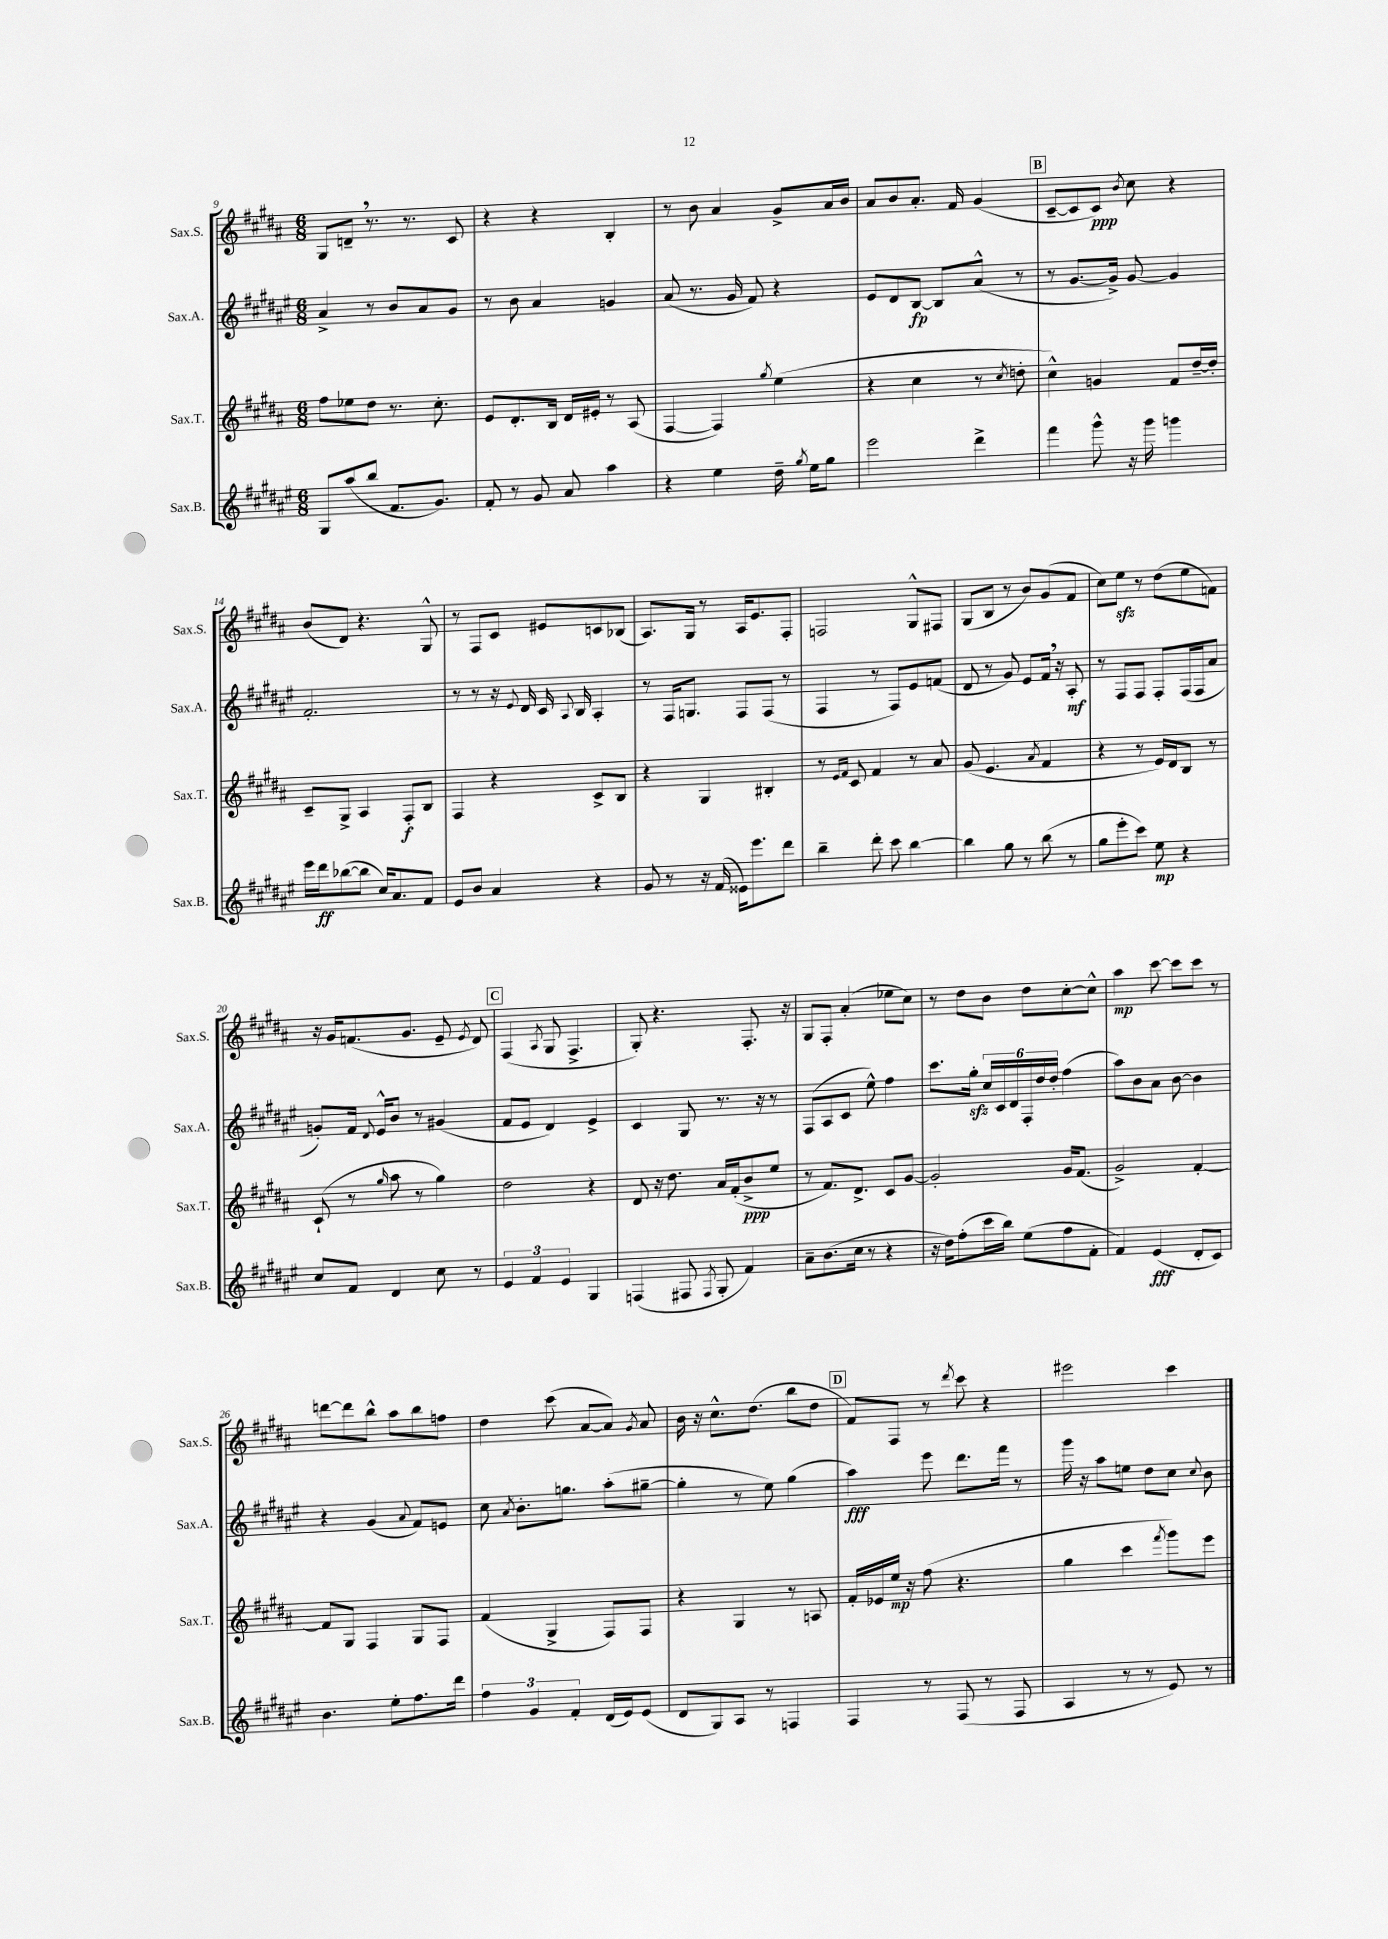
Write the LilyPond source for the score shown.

<<
\new StaffGroup <<
\new Staff = "s0" \with { instrumentName = "Sax.S." shortInstrumentName = "Sax.S." } {
    \clef treble \key b \major \numericTimeSignature \time 6/8
    \autoBeamOff gis8[ d'8]-- \breathe r8. r8. cis'8 |
    r4 r4 b4-. |
    r8 b'8 ais'4 gis'8[-> ais'16 b'16] |
    ais'8[ b'8 ais'8.]-. fis'16 gis'4( |
    \mark \markup { \box "B" } cis'8[~-- cis'8 cis'8]\ppp) \acciaccatura { b'8 } cis''8 r4 |
    b'8[( dis'8]) r4. gis8-^ |
    r8 fis8[ cis'8] eis'8[ c'8 bes8]( |
    ais8.[) gis16] r8 ais16[ e'8. fis8]-. |
    f2 gis8[-^ fis8] |
    gis8[( b8] r8 b'8[) gis'8( fis'8] |
    cis''8[) e''8]\sfz r8 dis''8[( e''8 f'8]) |
    r16 gis'16[ f'8.( gis'8.] e'8-- \acciaccatura { e'8 } dis'8) |
    \mark \markup { \box "C" } fis4( \acciaccatura { ais8 } gis8 fis4.-> |
    gis8-.) r4. fis8.-. r16 |
    gis8[ fis8]-. ais'4-.( ees''8[ cis''8]) |
    r8 dis''8[ b'8] dis''8[ cis''8~-. cis''8]-^ |
    ais''4\mp cis'''8~ cis'''8[ cis'''8] r8 |
    d'''8[~ d'''8 b''8]-^ ais''8[ b''8 f''8] |
    dis''4 cis'''8( ais'8[~ ais'8]) \acciaccatura { gis'8 } ais'8 |
    b'16 r16 cis''8.[-^ dis''8.]( b''8[ dis''8] |
    \mark \markup { \box "D" } fis'8[) fis8] r8 \acciaccatura { dis'''8 } cis'''8 r4 |
    eis'''2 cis'''4 \bar "|." |
}
\new Staff = "s1" \with { instrumentName = "Sax.A." shortInstrumentName = "Sax.A." } {
    \clef treble \key fis \major \numericTimeSignature \time 6/8
    \autoBeamOff ais'4-> r8 b'8[ ais'8 gis'8] |
    r8 b'8 ais'4 g'4 |
    ais'8( r8. gis'16 fis'8) r4 |
    eis'8[ dis'8 b8]~\fp b8[ ais'8]-^( r8 |
    \mark \markup { \box "B" } r8 gis'8.[~ gis'16]->) gis'8~ gis'4 |
    fis'2.-. |
    r8 r8 r16 \appoggiatura { eis'8 } dis'16 cis'16 \appoggiatura { ais8 } b16 ais4-. |
    r8 fis16[ g8.] fis8[ fis8]( r8 |
    fis4 r8 fis8[) eis'8 f'8]( |
    dis'8 r8 gis'8) eis'8[ fis'16] \breathe r16 ais8-.\mf |
    r8 fis8[ fis8] fis8[-. fis16( fis16 ais'8] |
    g'8[-.) fis'16] \appoggiatura { dis'8 } eis'16[-^ b'8] r8 gis'4( |
    \mark \markup { \box "C" } fis'8[ eis'8] dis'4) eis'4-> |
    cis'4 gis8 r8. r16 r8 |
    fis8[( ais8 cis'8] eis''8-^) fis''4 |
    cis'''8.[ gis''16]-.\sfz \tuplet 6/4 { cis''16[ cis'16 dis'16 fis16-. dis''16 dis''16]-. } fis''4( |
    ais''8[) b'8 ais'8] b'8~ b'4 |
    r4 gis'4( \appoggiatura { ais'8 } fis'8[) e'8] |
    cis''8 \acciaccatura { ais'8 } b'8.[-. g''8.] ais''8[-.( gis''8]~-- |
    gis''4-. r8 eis''8) gis''4( |
    \mark \markup { \box "D" } ais''4\fff) eis'''8 dis'''8.[ fis'''16] r8 |
    gis'''16 r16 ais''8[ e''8] dis''8[ cis''8] \appoggiatura { cis''8 } b'8 \bar "|." |
}
\new Staff = "s2" \with { instrumentName = "Sax.T." shortInstrumentName = "Sax.T." } {
    \clef treble \key b \major \numericTimeSignature \time 6/8
    \autoBeamOff fis''8[ ees''8 dis''8] r8. cis''8.-. |
    e'8[ dis'8.-. b16] dis'16[ eis'16]-. r8 ais8( |
    fis4~ fis4) \acciaccatura { gis''8 } e''4( |
    r4 cis''4 r8 \acciaccatura { cis''8 } d''8-. |
    \mark \markup { \box "B" } cis''4-^) g'4 fis'8[ dis''16~-- dis''16]-. |
    cis'8[-- gis8]-> ais4 fis8[-.\f b8] |
    fis4 r4 cis'8[-> b8] |
    r4 gis4 bis4-. |
    r8 \grace { e'16[ fis'16] } cis'8 fis'4 r8 ais'8 |
    gis'8( e'4. \acciaccatura { ais'8 } fis'4 |
    r4 r8 e'16[) dis'16 b8] r8 |
    cis'8-!( r8 \grace { gis''16 } ais''8 r8 gis''4) |
    \mark \markup { \box "C" } dis''2 r4 |
    dis'8 r16 dis''8. ais'16[ fis'16-.( b'8->\ppp e''8] |
    r8 fis'8.[) dis'8.]-> cis'8[ gis'8]~ |
    gis'2-. gis'16[ fis'8.]( |
    gis'2->) fis'4~-. |
    fis'8[ gis8] fis4 gis8[ fis8] |
    fis'4( gis4-> fis8[) fis8] |
    r4 gis4 r8 a8 |
    \mark \markup { \box "D" } fis'16[-. ees'16 e''16]\mp r16 fis''8( r4. |
    gis''4 cis'''4 \acciaccatura { fis'''8 } gis'''8[) e'''8] \bar "|." |
}
\new Staff = "s3" \with { instrumentName = "Sax.B." shortInstrumentName = "Sax.B." } {
    \clef treble \key fis \major \numericTimeSignature \time 6/8
    \autoBeamOff gis8[ ais''8( b''8] fis'8.[ gis'8.]) |
    fis'8-. r8 gis'8 ais'8 ais''4 |
    r4 eis''4 dis''16-- \acciaccatura { gis''8 } eis''16[ gis''8] |
    eis'''2 dis'''4-> |
    \mark \markup { \box "B" } fis'''4 gis'''8-^ r16 gis'''16 g'''4 |
    eis'''16[ dis'''16\ff bes''8~( bes''8] cis''16[) ais'8. fis'8] |
    eis'8[ b'8] ais'4 r4 |
    gis'8 r8 r16 fis'16( eisis'16[) eis'''8. dis'''8] |
    b''4-- dis'''8-. cis'''8 b''4~ |
    b''4 gis''8 r8 b''8( r8 |
    gis''8[ eis'''8-. cis'''8]) eis''8\mp r4 |
    cis''8[ fis'8] dis'4 cis''8 r8 |
    \mark \markup { \box "C" } \tuplet 3/2 { eis'4 fis'4 eis'4 } gis4 |
    f4( fis8 \acciaccatura { fis8 } gis8-. fis'4) |
    ais'8[-- b'8.( cis''16] r8 r4 |
    r16 dis''16[) fis''8-.( cis'''16 b''16]) eis''8[( fis''8 fis'8]-. |
    fis'4) eis'4\fff( dis'8[-. cis'8]) |
    b'4. eis''8[-. fis''8. dis'''16] |
    \tuplet 3/2 { fis''4 gis'4 fis'4-. } dis'16[( eis'16) eis'8]( |
    dis'8[ gis8) ais8] r8 f4 |
    \mark \markup { \box "D" } fis4 r8 fis8( r8 fis8 |
    ais4 r8 r8 eis'8) r8 \bar "|." |
}
>>
>>
\layout { \context { \Score currentBarNumber = #9 } }
